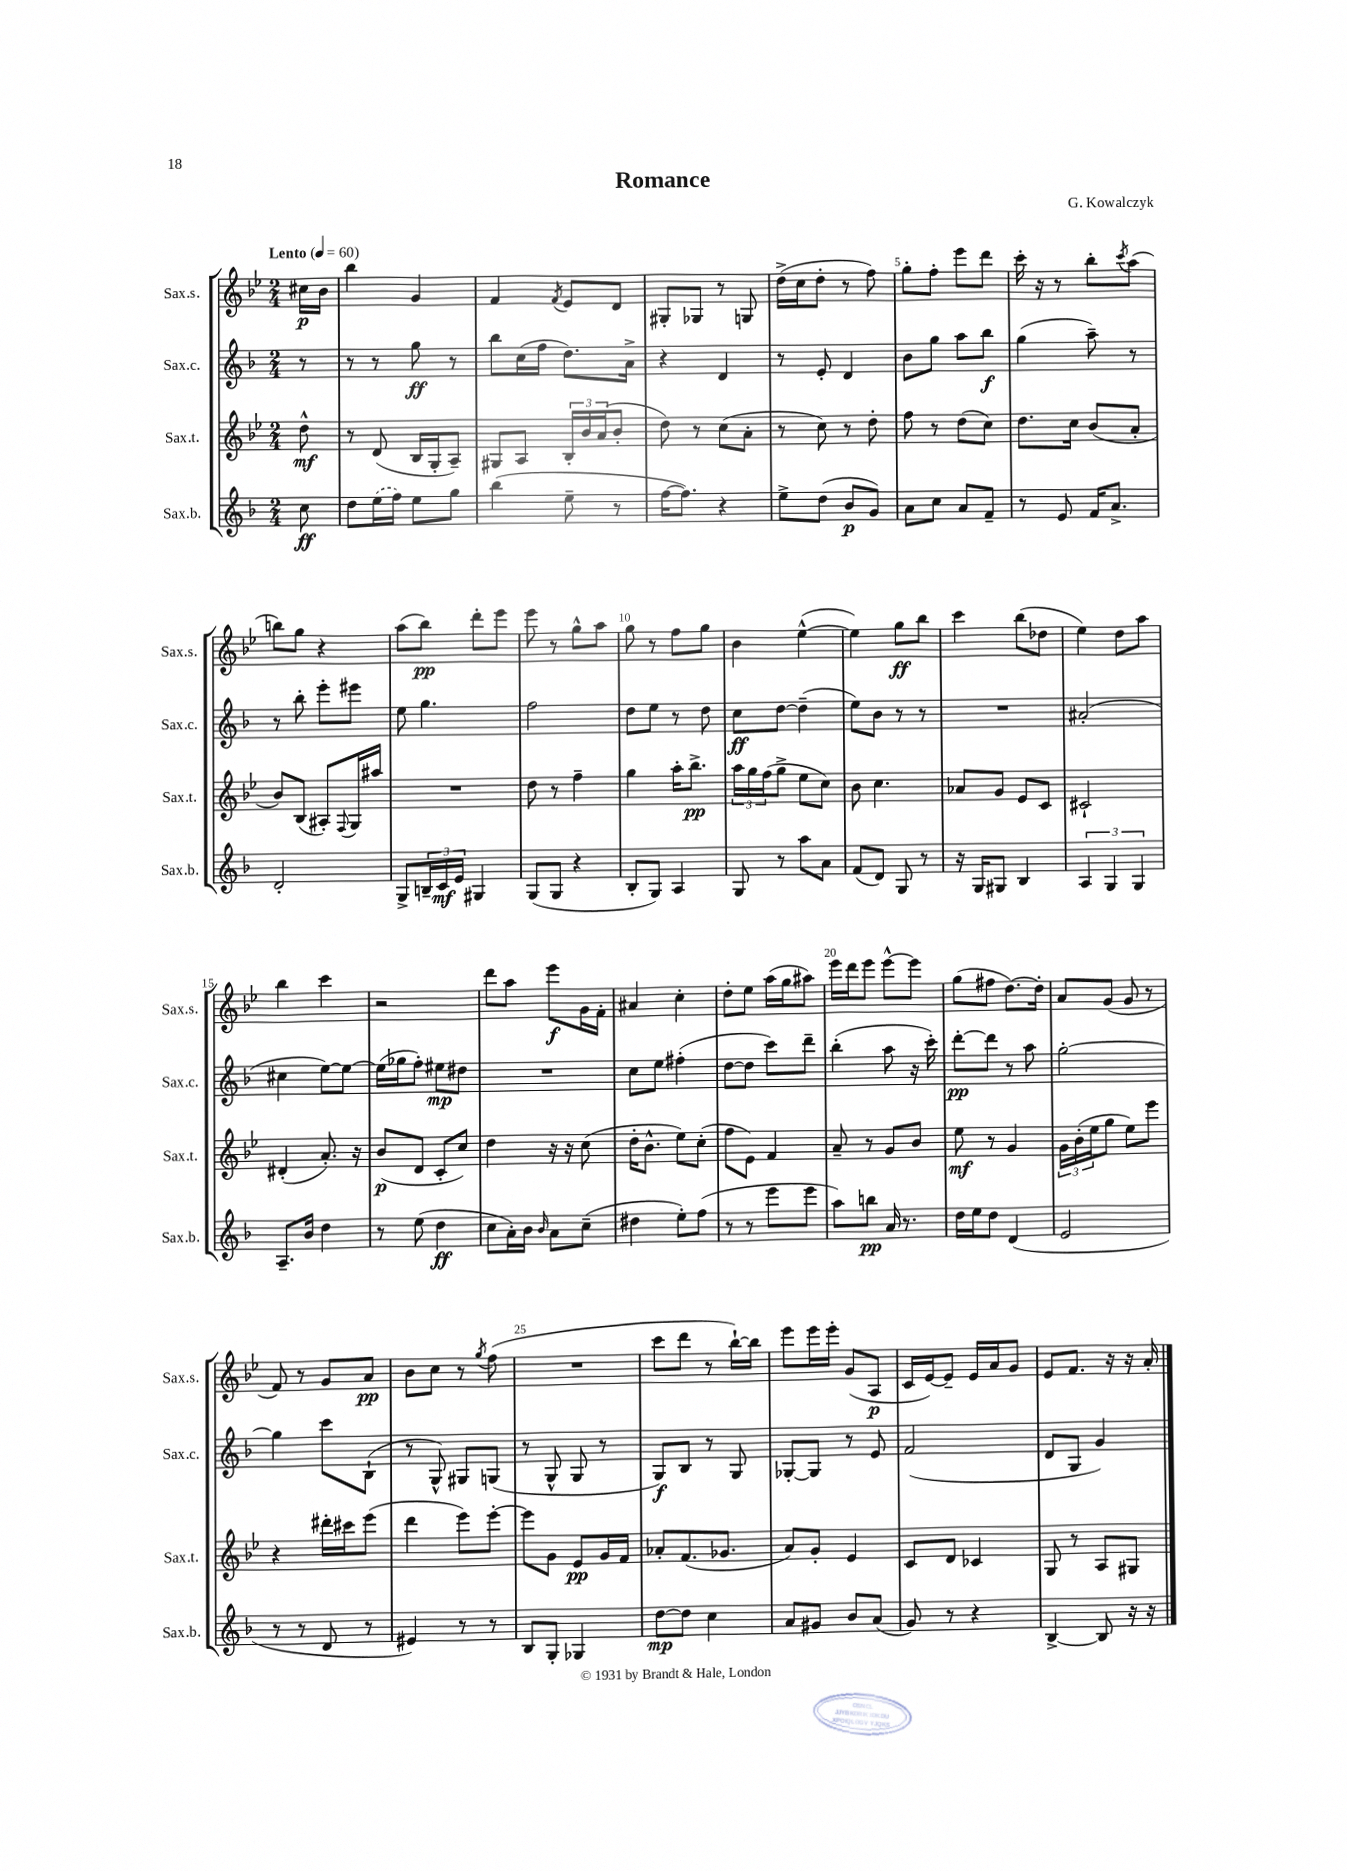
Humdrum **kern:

**kern	**kern	**kern	**kern
*staff4	*staff3	*staff2	*staff1
*clefG2	*clefG2	*clefG2	*clefG2
*k[b-]	*k[b-e-]	*k[b-]	*k[b-e-]
*M2/4	*M2/4	*M2/4	*M2/4
*MM60	*MM60	*MM60	*MM60
8cc\	8dd^^\	8r	16cc#\LL
.	.	.	16b-\JJ
=	=	=	=
8dd\L	8r	8r	4bb-\
(16ee\L	(8d/	8r	.
16ff\JJ)	.	.	.
8ee\L	16B-/LL	8gg\	4g/
.	16G'/J	.	.
8gg\J	8A~/J)	8r	.
=	=	=	=
(4bb-\	8G#/L	8bb-\L	4f/
.	8A/J	(16cc\L	.
.	.	16ff\JJ	.
.	.	.	8qf/
8ee~\	24B-'/LL	8.dd\L)	8e-/L
.	24b-/	.	.
.	(24a/J	.	.
8r	8b-'/J	.	8d/J
.	.	16a^\Jk	.
=	=	=	=
[16ff\LK	8dd\)	4r	8G#'/L
8.ff\]J)	.	.	.
.	8r	.	8G-/J
4r	(8cc\L	4d/	8r
.	8a'\J	.	8G/
=	=	=	=
8ee^\L	8r	8r	(16dd^\LL
.	.	.	16cc\J
(8dd\J	8cc\)	8e'/	8dd'\J
8b-/L	8r	4d/	8r
8g/J)	8dd'\	.	8ff\)
=	=	=	=
8a\L	8ff\	8b-\L	8gg'\L
8cc\J	8r	8gg\J	8ff'\J
8a/L	(8dd\L	8aa\L	8eee-\L
8f~/J	8cc\J)	8bb-\J	8ddd\J
=	=	=	=
8r	8.dd\L	(4gg\	16ccc'\
.	.	.	16r
8e/	.	.	8r
.	16cc\Jk	.	.
16f/LK	(8b-/L	8aa~\)	8bb-'\L
8.a^/J	.	.	.
.	.	.	8qccc/
.	8a'/J	8r	(8aa\J
=	=	=	=
2d'/	8b-/L)	8r	8bb\L)
.	(8B-/J	8bb-'\	8gg\J
.	8A#'/L)	8eee'\L	4r
.	8qqF/	.	.
.	16G/L	8eee#\J	.
.	16aa#/JJ	.	.
=	=	=	=
8G^/L	2r	8ee\	(8aa\L
24B~/L	.	4.gg\	8bb-\J)
24c/	.	.	.
24e/JJ	.	.	.
4G#/	.	.	8ddd'\L
.	.	.	8eee-\J
=	=	=	=
(8G/L	8dd\	2ff\	8eee-\
8G/J	8r	.	8r
4r	4ff~\	.	8gg^^\L
.	.	.	8aa\J
=	=	=	=
8B-'/L	4gg\	8dd\L	8gg\
8G/J)	.	8ee\J	8r
4A/	16aa'\LK	8r	8ff\L
.	8.bb-^\J	.	.
.	.	8dd\	8gg\J
=	=	=	=
8G/	24aa\LL	8cc\L	4b-\
.	24gg\	.	.
.	(24ff\J	.	.
8r	8gg^\J	[8dd\J	.
8aa\L	8ee-\L	(4dd~\]	([4ee-^^\
8a\J	8cc\J)	.	.
=	=	=	=
(8f/L	8b-\	8ee\L)	4ee-\])
8d/J)	4.cc\	8b-\J	.
8G/	.	8r	8gg\L
8r	.	8r	8bb-\J
=	=	=	=
16r	8a-/L	2r	4ccc\
16G/LK	.	.	.
8G#/J	8g/J	.	.
4B-/	8e-/L	.	(8bb-\L
.	8c/J	.	8dd-\J
=	=	=	=
6A/	2c#`/	(2a#'/	4ee-\)
6G/	.	.	.
.	.	.	8dd\L
6G/	.	.	.
.	.	.	8aa\J
=	=	=	=
8.A~/L	(4d#'/	4cc#\	4bb-\
16b-/Jk	.	.	.
4dd\	8.a'/)	[8ee\L)	4ccc\
.	.	8ee\_J	.
.	16r	.	.
=	=	=	=
8r	(8b-/L	(16ee\]LL	2r
.	.	16gg-\J	.
(8ee\	8d/J	8ff'\J)	.
4dd\	8c'/L	8ee#\L	.
.	8cc/J)	8dd#\J	.
=	=	=	=
8cc\L	4dd\	2r	8ddd\L
16a'\L)	.	.	8aa\J
16b-\JJ	.	.	.
16qqb-/	.	.	.
8a\L	16r	.	8eee-\L
.	16r	.	.
(8cc~\J	(8cc\	.	16g\L
.	.	.	16f'\JJ
=	=	=	=
4dd#\	16dd'\LK	8cc\L	4a#/
.	8.b-^^\J	.	.
.	.	8ee\J	.
8ee'\L)	8ee-\L)	(4ff#'\	4cc'\
(8ff\J	(8cc'\J	.	.
=	=	=	=
8r	8ff\L	[8dd\L	8dd'\L
8r	8e-\J)	8dd\]J	8ee-\J
8eee\L	4f/	8ccc\L)	(16aa\LL
.	.	.	16gg\J
8eee\J	.	8ddd~\J	8aa#\J)
=	=	=	=
8aa\L)	8a~/	(4bb-'\	16eee-\LL
.	.	.	16ddd\J
8bb\J	8r	.	8eee-\J
16a/	8g/L	8aa\	[8eee-^^\L
8.r	.	.	.
.	8b-/J	16r	8eee-\]J
.	.	16ccc'\)	.
=	=	=	=
16dd\LL	8ee-\	[8ddd'\L	(8gg\L
16ee\J	.	.	.
8dd\J	8r	8ddd\]J	8ff#\J
(4d/	4g/	8r	[8.dd\L)
.	.	8aa\	.
.	.	.	16dd'\]Jk
=	=	=	=
2e/	24g\LL	[2gg'\	8a/L
.	(24b-'\	.	.
.	24ee-\J	.	.
.	8gg\J	.	(8g/J
.	8ee-\L)	.	8g/
.	8eee-\J	.	8r
=	=	=	=
8r	4r	4gg\]	8f/)
8r	.	.	8r
8d/	16ddd#'\LL	8ccc\L	8g/L
.	16ccc#\J	.	.
8r	(8eee-\J	(8B-`\J	8a/J
=	=	=	=
4e#/)	4ddd\	8r	8b-\L
.	.	8G^^/)	8cc\J
8r	8eee-\L)	8G#/L	8r
.	.	.	8qgg/
8r	[8eee-'\J	(8G/J	(8ff\
=	=	=	=
8B-/L	8eee-\]L	8r	2r
8G'/J	8g\J	8G^^/	.
4G-/	8e-/L	8G/	.
.	16g/L	8r	.
.	16f/JJ	.	.
=	=	=	=
[8dd\L	8a-'/L	8G/L)	8ccc\L
8dd\]J	(8.f/	8B-/J	8ddd\J
4cc\	.	8r	8r
.	8.g-/J	.	.
.	.	8G/	[16bb-`\LL)
.	.	.	16bb-\]JJ
=	=	=	=
8a/L	8a/L)	[8G-'/L	8eee-\L
8g#/J	8g'/J	8G-/]J	16eee-\L
.	.	.	16eee-'\JJ
8b-/L	4e-/	8r	(8g/L
(8a/J	.	8e/	8A/J
=	=	=	=
8g/)	8c/L	(2f/	16c/LL
.	.	.	[16e-/J)
8r	8d/J	.	8e-~/]J
4r	4c-/	.	16e-/LL
.	.	.	16a/J
.	.	.	8g/J
=	=	=	=
[4B-^/	8G/	8d/L	8e-/L
.	8r	8G/J	8.f/J
8B-/]	8A/L	4g/)	.
.	.	.	16r
16r	8G#/J	.	16r
16r	.	.	16a'/
==	==	==	==
*-	*-	*-	*-
